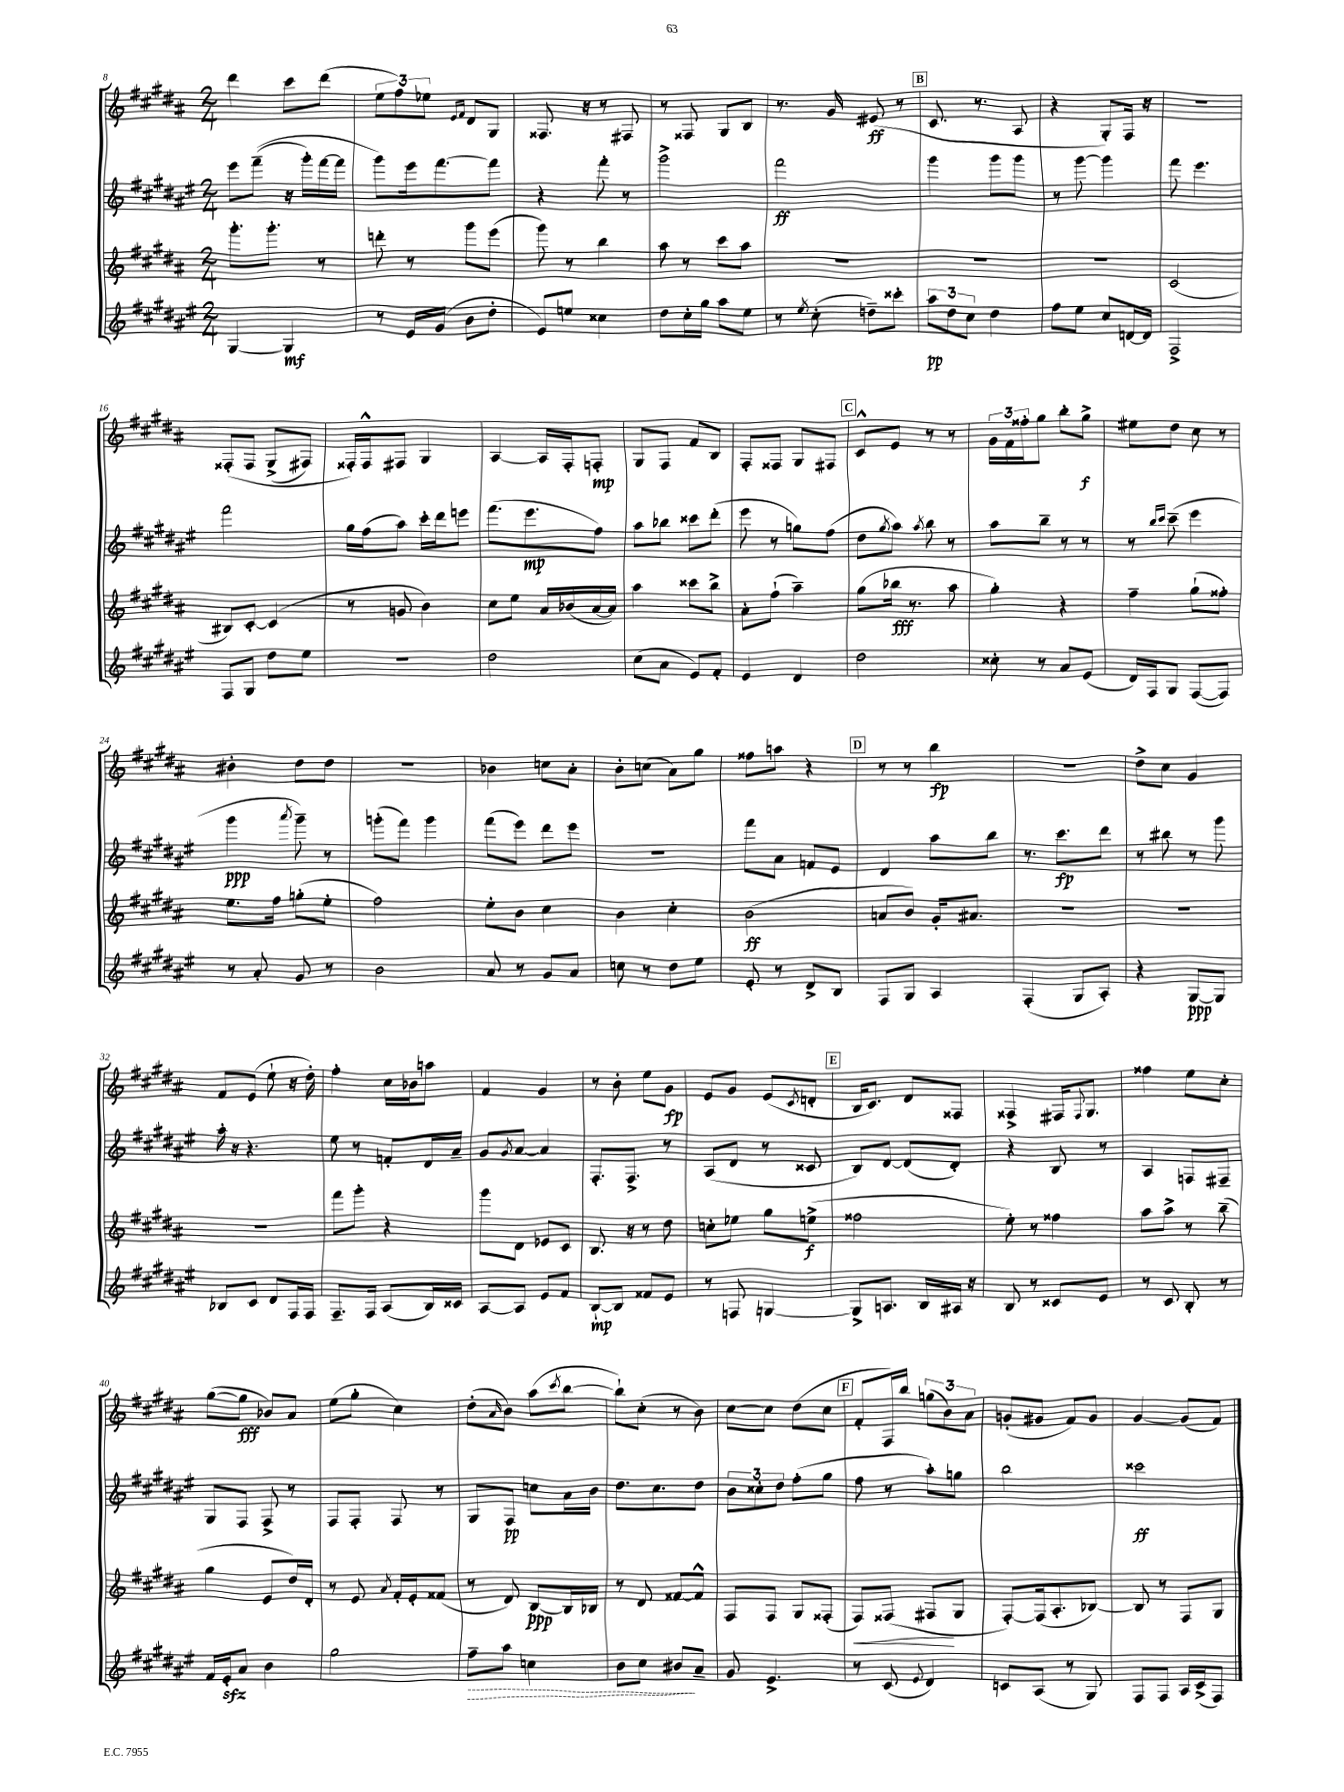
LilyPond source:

<<
\new StaffGroup <<
\new Staff = "s0" {
    \clef treble \key b \major \numericTimeSignature \time 2/4
    dis'''4 cis'''8 dis'''8( |
    \tuplet 3/2 { e''8 fis''8) ees''8 } \grace { e'16 fis'16 } dis'8 gis8 |
    fisis8. r16 r8 fis8 |
    r8 fisis8 gis8 b8 |
    r8. gis'16 eis'8\ff( r8 |
    \mark \markup { \box "B" } cis'8. r8. ais8 |
    r4 gis8-.) fis16 r16 |
    r2 |
    fisis8-.\( fisis8 gis8->( fis8) |
    fisis16-.\) fisis16-^ fis8 gis4 |
    ais4~ ais16 fis16-. f8-.\mp |
    gis8 fis8 fis'8 b8 |
    fis8-. fisis8 gis8 fis8 |
    \mark \markup { \box "C" } cis'8-^ e'8 r8 r8 |
    \tuplet 3/2 { gis'16 fis'16 fisis''16-. } gis''8 b''8-. gis''8->\f |
    eis''8 dis''8 cis''8 r8 |
    bis'4-. dis''8 dis''8 |
    R2 |
    bes'4 c''8 ais'8-. |
    b'8-. c''8( ais'8) gis''8 |
    fisis''8 a''8 r4 |
    \mark \markup { \box "D" } r8 r8 b''4\fp |
    r2 |
    dis''8-> cis''8 gis'4 |
    fis'8 e'8( e''8-! r16 dis''16-.) |
    fis''4-. cis''16 bes'16 a''8 |
    fis'4 gis'4 |
    r8 b'8-. e''8 gis'8\fp |
    e'8 gis'8 e'8( \acciaccatura { cis'8 } d'8-. |
    \mark \markup { \box "E" } b16 cis'8.) dis'8 fisis8 |
    fisis4-> fis16 \appoggiatura { fis8 } gis8. |
    fisis''4 e''8 cis''8-. |
    gis''8~( gis''8\fff bes'8) ais'8 |
    e''8( gis''8-. cis''4) |
    dis''8-.( \grace { ais'16 } b'8) ais''8( \acciaccatura { cis'''8 } b''8~ |
    b''8-!) cis''8-.( r8 b'8) |
    cis''8~ cis''8 dis''8( cis''8 |
    \mark \markup { \box "F" } fis'8-. fis16) b''16 \tuplet 3/2 { g''8( b'8) ais'8 } |
    g'8-.( gis'8 fis'8) gis'8 |
    gis'4~ gis'8( fis'8) \bar "|." |
}
\new Staff = "s1" {
    \clef treble \key fis \major \numericTimeSignature \time 2/4
    eis'''8 fis'''8--(\( r16 gis'''16-.) fis'''16~ fis'''16 |
    gis'''8\) eis'''16 fis'''8.~ fis'''8 |
    r4 fis'''8-. r8 |
    gis'''2-> |
    fis'''2\ff |
    \mark \markup { \box "B" } gis'''4 gis'''8 gis'''8 |
    r8 gis'''8~ gis'''4 |
    fis'''8 eis'''4. |
    fis'''2 |
    gis''16 fis''16( ais''8) cis'''16-. dis'''16 e'''8 |
    fis'''8.( eis'''8.\mp fis''8) |
    ais''8 bes''8 cisis'''8 dis'''8-.( |
    eis'''8 r8 g''8) fis''8( |
    \mark \markup { \box "C" } dis''8 \acciaccatura { gis''8 } ais''8) \acciaccatura { ais''8 } b''8 r8 |
    ais''8 b''8-- r8 r8 |
    r8 \grace { b''16 cis'''16 } cis'''8--( eis'''4 |
    gis'''4\ppp \acciaccatura { ais'''8 } gis'''8--) r8 |
    g'''8-.( fis'''8) g'''4 |
    fis'''8( eis'''8) dis'''8 eis'''8 |
    r2 |
    fis'''8 ais'8 f'8 eis'8 |
    \mark \markup { \box "D" } dis'4 ais''8 b''8 |
    r8. cis'''8.\fp dis'''8 |
    r8 bis''8 r8 gis'''8 |
    ais''16-. r16 r4. |
    eis''8 r8 f'8-. dis'16 ais'16-- |
    gis'8 \acciaccatura { gis'8 } ais'8~ ais'4 |
    fis8.-. fis8.-> r8 |
    ais8( dis'8 r8 cisis'8 |
    \mark \markup { \box "E" } b8) dis'8~ dis'8( dis'8-.) |
    r4 b8 r8 |
    ais4 f8 fis8-- |
    gis8 fis8 fis8-> r8 |
    fis8 fis8-. fis8 r8 |
    gis8 fis8\pp c''8 ais'16 b'16 |
    dis''8. cis''8. dis''8 |
    \tuplet 3/2 { b'8 cisis''8-. dis''8 } fis''8-.( gis''8 |
    \mark \markup { \box "F" } fis''8 r8 ais''8-.) g''8 |
    b''2 |
    cisis'''2\ff \bar "|." |
}
\new Staff = "s2" {
    \clef treble \key b \major \numericTimeSignature \time 2/4
    gis'''8.-. gis'''8.-. r8 |
    d'''8-. r8 gis'''8 e'''8( |
    gis'''8) r8 b''4 |
    ais''8 r8 cis'''8 ais''8 |
    R2 |
    \mark \markup { \box "B" } R2 |
    R2 |
    cis'2( |
    bis8) cis'8~-. cis'4( |
    r8 g'8 b'4) |
    cis''8 e''8 ais'16 bes'16( ais'16~ ais'16) |
    ais''4 cisis'''8 b''8-> |
    ais'8-. fis''8-!( ais''4--) |
    \mark \markup { \box "C" } gis''8( bes''16\fff r8. ais''8 |
    gis''4-.) r4 |
    fis''4-- gis''8-!( fisis''8-.) |
    e''8. fis''16 g''8-.( e''8-. |
    fis''2) |
    e''8-. b'8 cis''4 |
    b'4 cis''4-. |
    b'2\ff( |
    \mark \markup { \box "D" } a'8 b'8) gis'16-. ais'8. |
    R2 |
    R2 |
    R2 |
    fis'''8 gis'''8-. r4 |
    gis'''8 dis'8 ees'8 cis'8 |
    b8. r16 r8 dis''8 |
    c''8-. ees''8 gis''8 e''8->\f( |
    \mark \markup { \box "E" } fisis''2 |
    e''8-.) r8 fisis''4 |
    ais''8 ais''8-> r8 b''8--( |
    gis''4 e'8 dis''16) dis'16-. |
    r8 e'8 \acciaccatura { ais'8 } fis'16-. e'16-. fisis'8( |
    r8 dis'8) b8~\ppp b16 bes16 |
    r8 dis'8 fisis'8~ fisis'8-^ |
    fis8 fis8 gis8 fisis8-.( |
    \mark \markup { \box "F" } fis8\<) fisis8( fis8\! gis8 |
    fis8~-.) fis16( ais8.-. bes8~) |
    bes8 r8 fis8 gis8 \bar "|." |
}
\new Staff = "s3" {
    \clef treble \key fis \major \numericTimeSignature \time 2/4
    gis4~ gis4\mf |
    r8 eis'16 gis'16( b'8 dis''8-. |
    eis'8) e''8 cisis''4 |
    dis''8 cis''16-. gis''16 ais''8 eis''8 |
    r8 \acciaccatura { eis''8 } cis''8-.( d''8--) cisis'''8-. |
    \mark \markup { \box "B" } \tuplet 3/2 { ais''8\pp dis''8 cis''8 } dis''4 |
    fis''8 eis''8 cis''8 d'16~ d'16 |
    fis2-> |
    fis8 gis8 dis''8 eis''8 |
    R2 |
    dis''2 |
    cis''8( ais'8 eis'8) fis'8-. |
    eis'4 dis'4 |
    \mark \markup { \box "C" } dis''2 |
    cisis''8-. r8 ais'8 eis'8( |
    dis'16) fis16 gis8 fis8~( fis8) |
    r8 ais'8-. gis'8 r8 |
    b'2 |
    ais'8 r8 gis'8 ais'8 |
    c''8 r8 dis''8 eis''8 |
    eis'8-. r8 dis'8-> b8 |
    \mark \markup { \box "D" } fis8 gis8 ais4 |
    fis4-.( gis8 ais8-.) |
    r4 gis8~\ppp gis8 |
    bes8 cis'8 dis'8 fis16 fis16 |
    fis8.-- fis16 ais8( b16) cisis'16 |
    ais8~ ais8 eis'8 fis'8 |
    b8~-!\mp b8 fisis'8 eis'8 |
    r8 f8 g4~ |
    \mark \markup { \box "E" } g8-> a8. b16 ais16 r16 |
    b8 r8 cisis'8 eis'8 |
    r8 cis'8 b8-. r8 |
    fis'16 eis'16-.\sfz ais'8 b'4 |
    gis''2 |
    \once \override Hairpin.style = #'dashed-line fis''8--\> ais''8 c''4 |
    b'8 cis''8 bis'8\! ais'8-- |
    gis'8 eis'4.-> |
    \mark \markup { \box "F" } r8 cis'8( \appoggiatura { eis'8 } dis'4) |
    c'8 ais8( r8 gis8) |
    fis8 fis8 ais16 cis'16->( fis8) \bar "|." |
}
>>
>>
\layout { \context { \Score currentBarNumber = #8 } }
